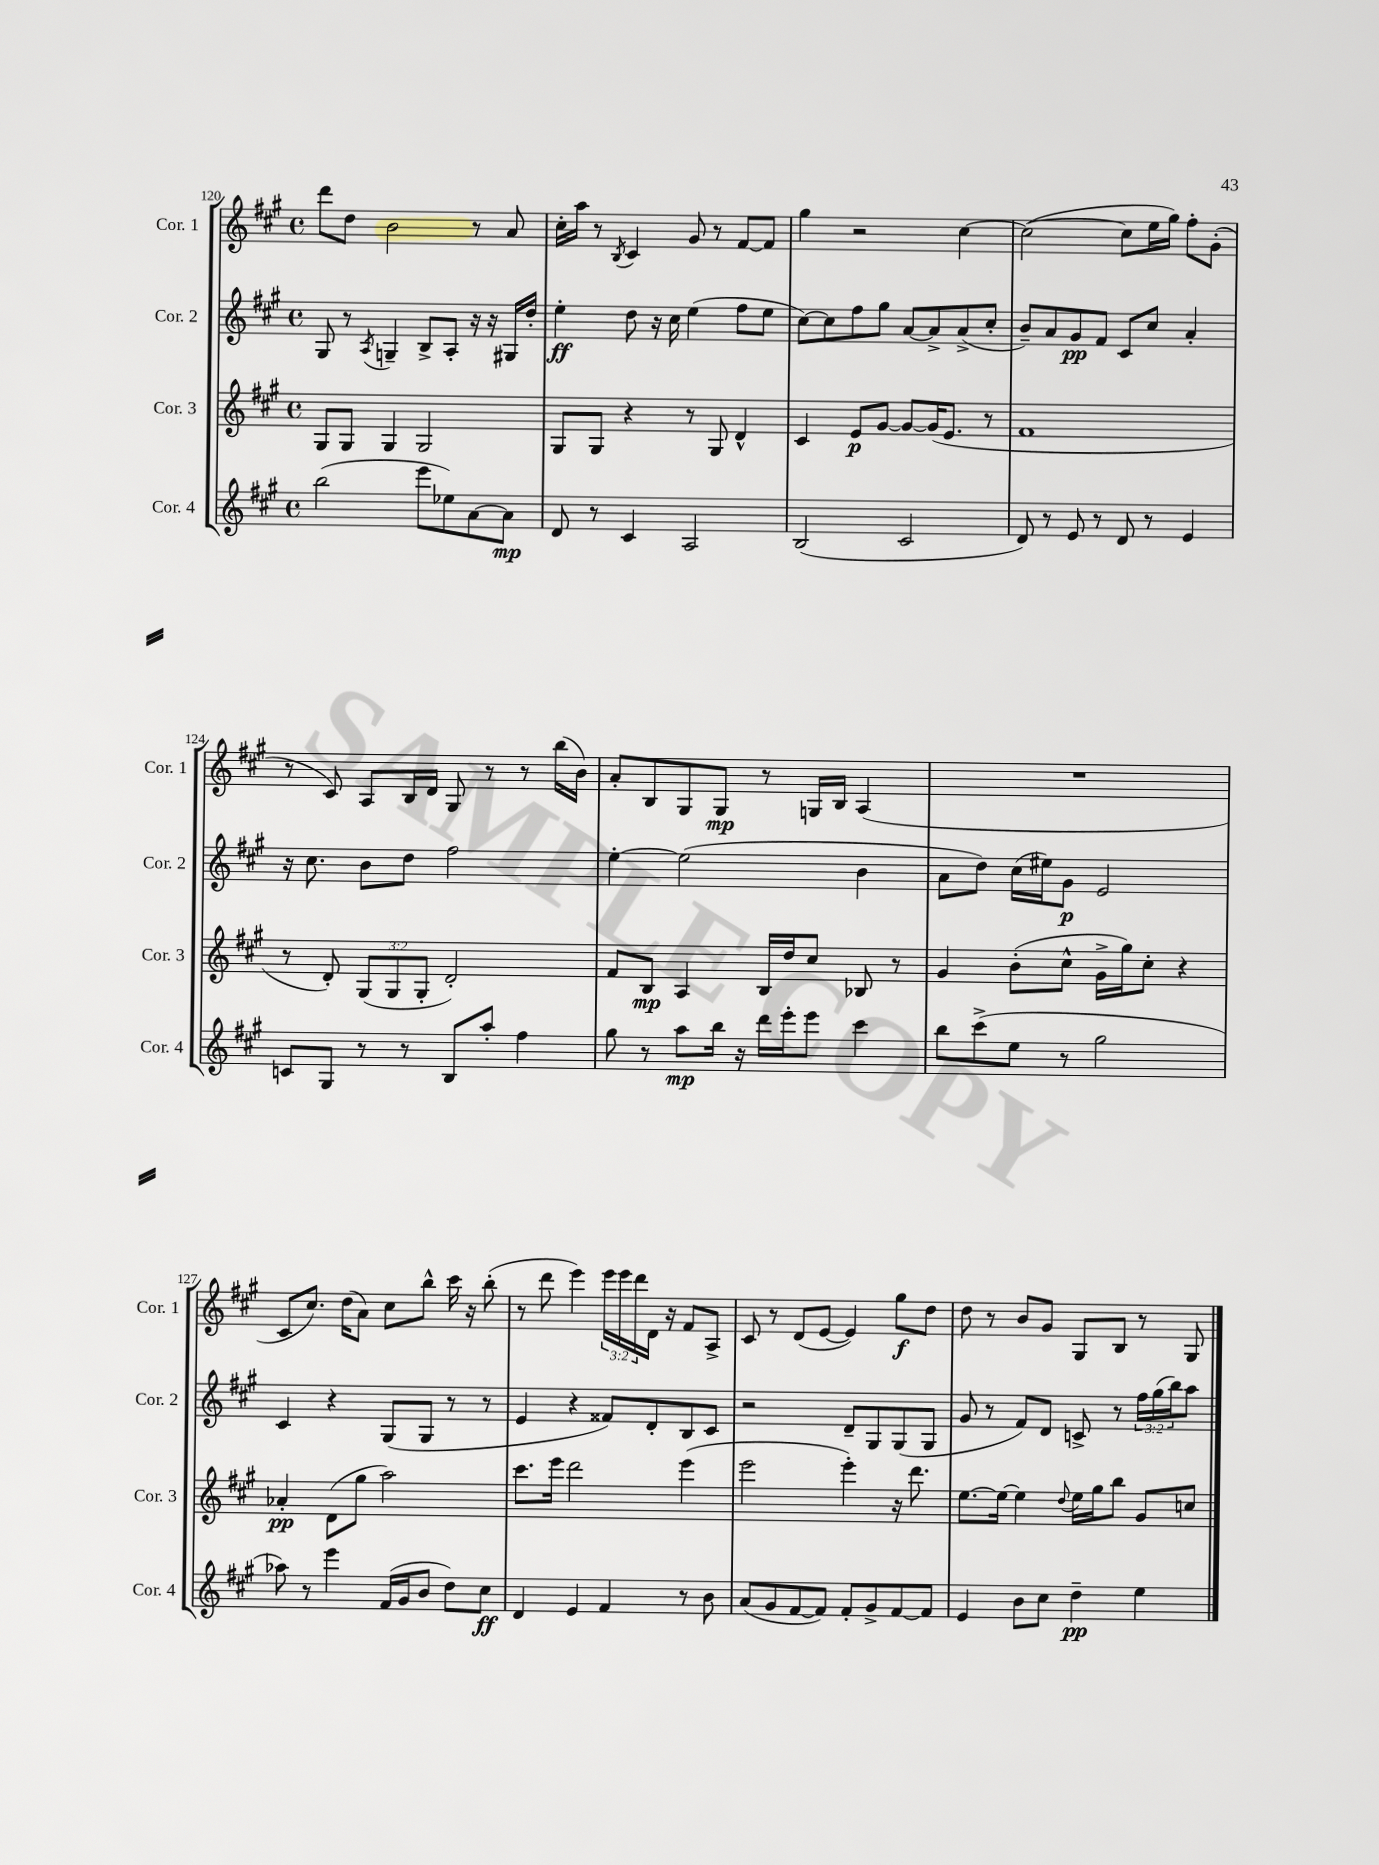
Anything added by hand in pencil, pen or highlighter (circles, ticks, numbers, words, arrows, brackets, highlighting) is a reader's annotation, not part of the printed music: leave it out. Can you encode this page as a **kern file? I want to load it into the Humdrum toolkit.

**kern	**dynam	**kern	**dynam	**kern	**dynam	**kern	**dynam
*part4	*part4	*part3	*part3	*part2	*part2	*part1	*part1
*staff4	*staff4	*staff3	*staff3	*staff2	*staff2	*staff1	*staff1
*I"Cor. 4	*	*I"Cor. 3	*	*I"Cor. 2	*	*I"Cor. 1	*
*I'Cor. 4	*	*I'Cor. 3	*	*I'Cor. 2	*	*I'Cor. 1	*
*clefG2	*	*clefG2	*	*clefG2	*	*clefG2	*
*k[f#c#g#]	*	*k[f#c#g#]	*	*k[f#c#g#]	*	*k[f#c#g#]	*
*M4/4	*	*M4/4	*	*M4/4	*	*M4/4	*
*met(c)	*	*met(c)	*	*met(c)	*	*met(c)	*
=120	=120	=120	=120	=120	=120	=120	=120
(2bb\	.	8G#/L	.	8G#/	.	8ddd\L	.
.	.	8G#/J	.	8r	.	8dd\J	.
.	.	.	.	8qA/	.	.	.
.	.	4G#/	.	4Gn~/	.	2b\	.
8eee\L	.	2G#/	.	8B^/L	.	.	.
8ee-X\)	.	.	.	8A'/J	.	.	.
[8a\	.	.	.	16r	.	8r	.
.	.	.	.	16r	.	.	.
8a\J]	mp	.	.	16G#X/LL	.	8a/	.
.	.	.	.	16dd'/JJ	.	.	.
=121	=121	=121	=121	=121	=121	=121	=121
8d/	.	8G#/L	.	4ee'\	ff	16cc#'\LL	.
.	.	.	.	.	.	16aa\JJ	.
8r	.	8G#/J	.	.	.	8r	.
.	.	.	.	.	.	8qB/	.
4c#/	.	4r	.	8dd\	.	4c#/	.
.	.	.	.	16r	.	.	.
.	.	.	.	16cc#\	.	.	.
2A/	.	8r	.	(4ee\	.	8g#/	.
.	.	8G#/	.	.	.	8r	.
.	.	4d^^/	.	8ff#\L	.	[8f#/L	.
.	.	.	.	8ee\J	.	8f#/J]	.
=122	=122	=122	=122	=122	=122	=122	=122
(2B/	.	4c#/	.	[8cc#\L)	.	4gg#\	.
.	.	.	.	8cc#\]	.	.	.
.	.	8e/L	p	8ff#\	.	2r	.
.	.	[8g#/J	.	8gg#\J	.	.	.
2c#/	.	8g#/L_	.	[8a/L	.	.	.
.	.	(16g#/K]	.	8a^/]	.	.	.
.	.	8.e/J	.	.	.	.	.
.	.	.	.	(8a^/	.	[4cc#\	.
.	.	8r	.	8cc#'/J	.	.	.
=123	=123	=123	=123	=123	=123	=123	=123
8d/)	.	1f#	.	8b~/L)	.	(2cc#\_	.
8r	.	.	.	8a/	.	.	.
8e/	.	.	.	8g#/	pp	.	.
8r	.	.	.	8f#/J	.	.	.
8d/	.	.	.	8c#/L	.	8cc#\L]	.
8r	.	.	.	8cc#/J	.	16ee\L	.
.	.	.	.	.	.	16gg#\JJ)	.
4e/	.	.	.	4a'/	.	8ff#'\L	.
.	.	.	.	.	.	(8g#'\J	.
!!LO:LB:g=z
=124	=124	=124	=124	=124	=124	=124	=124
8cn/L	.	8r	.	16r	.	8r	.
.	.	.	.	8.cc#\	.	.	.
8G#/J	.	8d'/)	.	.	.	8c#/)	.
8r	.	(12G#/L	.	8b\L	.	8A/L	.
.	.	12G#/	.	.	.	.	.
8r	.	.	.	8dd\J	.	16B/L	.
.	.	12G#'/J	.	.	.	.	.
.	.	.	.	.	.	16d/JJ	.
8B/L	.	2d'/)	.	2ff#\	.	8G#/	.
8aa'/J	.	.	.	.	.	8r	.
4ff#\	.	.	.	.	.	8r	.
.	.	.	.	.	.	(16bb\LL	.
.	.	.	.	.	.	16b\JJ)	.
=125	=125	=125	=125	=125	=125	=125	=125
8gg#\	.	8f#/L	.	[4ee'\	.	8a'/L	.
8r	.	8B/J	mp	.	.	8B/	.
8aa\L	mp	4A/	.	(2ee\]	.	8G#/	.
16bb\Jk	.	.	.	.	.	8G#/J	mp
16r	.	.	.	.	.	.	.
16ddd\LL	.	16B/LL	.	.	.	8r	.
16eee'\J	.	16dd/J	.	.	.	.	.
8eee\J	.	8cc#/J	.	.	.	16Gn/LL	.
.	.	.	.	.	.	16B/JJ	.
4ccc#\	.	8B-X/	.	4b\	.	(4A/	.
.	.	8r	.	.	.	.	.
=126	=126	=126	=126	=126	=126	=126	=126
8bb\L	.	4g#/	.	8a\L	.	1r	.
(8ccc#^\	.	.	.	8dd\J)	.	.	.
8ee\J	.	(8b'\L	.	(16cc#\LL	.	.	.
.	.	.	.	16ee#X\J)	.	.	.
8r	.	8cc#^^\J	.	8g#\J	p	.	.
2gg#\	.	16g#^\LL	.	2e/	.	.	.
.	.	16gg#\J)	.	.	.	.	.
.	.	8cc#'\J	.	.	.	.	.
.	.	4r	.	.	.	.	.
!!LO:LB:g=z
=127	=127	=127	=127	=127	=127	=127	=127
8aa-X\)	.	4a-X'/	pp	4c#/	.	8c#/L	.
8r	.	.	.	.	.	8.cc#/J)	.
4eee\	.	(8d\L	.	4r	.	.	.
.	.	.	.	.	.	(16dd\KL	.
.	.	8gg#\J	.	.	.	8a\J)	.
(16f#/LL	.	2aa\)	.	(8G#/L	.	8cc#\L	.
16g#/J	.	.	.	.	.	.	.
8b/J	.	.	.	8G#/J	.	8bb^^\J	.
8dd\L)	.	.	.	8r	.	16ccc#\	.
.	.	.	.	.	.	16r	.
8cc#\J	ff	.	.	8r	.	(8bb'\	.
=128	=128	=128	=128	=128	=128	=128	=128
4d/	.	8.ccc#\L	.	4e/	.	8r	.
.	.	.	.	.	.	8ddd\	.
.	.	16eee\Jk	.	.	.	.	.
4e/	.	2ddd\	.	4r	.	4eee\)	.
4f#/	.	.	.	8f##X/L)	.	24eee\LL	.
.	.	.	.	.	.	24eee\	.
.	.	.	.	.	.	24ddd\	.
.	.	.	.	8d'/	.	16d\JJ	.
.	.	.	.	.	.	16r	.
8r	.	(4eee\	.	8B/	.	8f#/L	.
8b\	.	.	.	8c#/J	.	8A^/J	.
=129	=129	=129	=129	=129	=129	=129	=129
(8a/L	.	2eee\	.	2r	.	8c#/	.
8g#/	.	.	.	.	.	8r	.
[8f#/	.	.	.	.	.	(8d/L	.
8f#/J])	.	.	.	.	.	[8e/J	.
8f#'/L	.	4eee'\)	.	8d~/L	.	4e/])	.
8g#^/	.	.	.	8G#/	.	.	.
[8f#/	.	16r	.	(8G#/	.	8gg#\L	f
.	.	8.ddd\	.	.	.	.	.
8f#/J]	.	.	.	8G#/J	.	8dd\J	.
=130	=130	=130	=130	=130	=130	=130	=130
4e/	.	[8.ee\L	.	8g#/	.	8dd\	.
.	.	.	.	8r	.	8r	.
.	.	16ee\Jk_	.	.	.	.	.
8b\L	.	4ee\]	.	8f#/L)	.	8b/L	.
8cc#\J	.	.	.	8d/J	.	8g#/J	.
.	.	8qqdd/	.	.	.	.	.
4dd~\	pp	16ee\LL	.	8cn^/	.	8G#/L	.
.	.	16gg#\J	.	.	.	.	.
.	.	8bb\J	.	8r	.	8B/J	.
4ee\	.	8g#/L	.	24ff#\LL	.	8r	.
.	.	.	.	(24gg#\	.	.	.
.	.	.	.	24bb\J)	.	.	.
.	.	8ccn/J	.	8aa\J	.	8G#/	.
==	==	==	==	==	==	==	==
*-	*-	*-	*-	*-	*-	*-	*-
